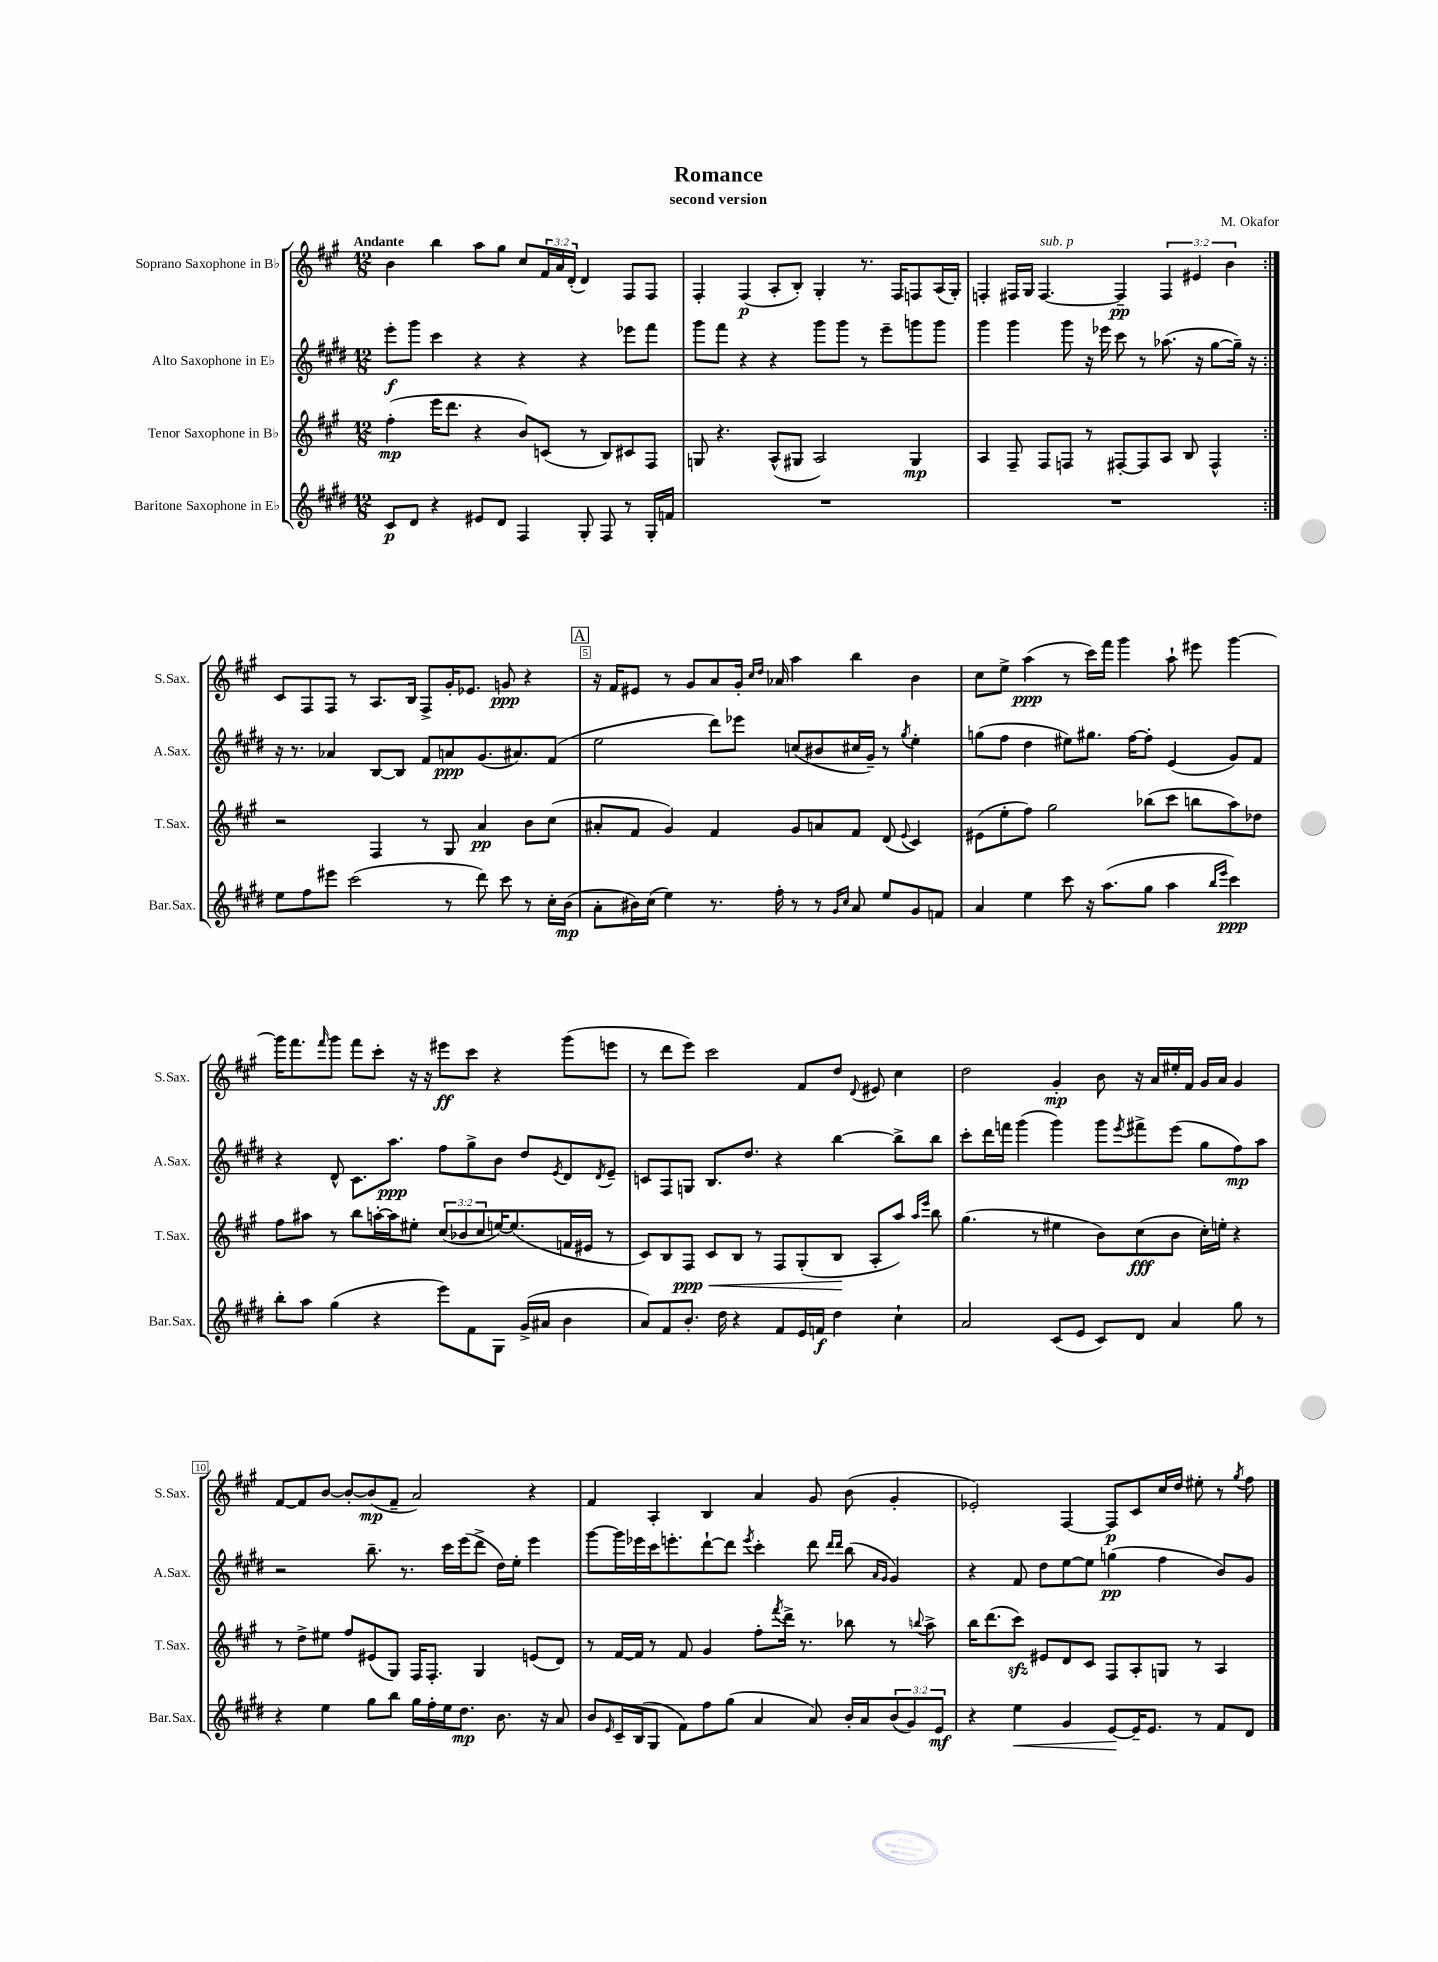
\header { title = "Romance" composer = "M. Okafor" subtitle = "second version" }
<<
\new StaffGroup <<
\new Staff = "s0" \with { instrumentName = "Soprano Saxophone in Bb" shortInstrumentName = "S.Sax." } {
    \clef treble \key a \major \numericTimeSignature \time 12/8 \override Staff.TupletNumber.text = #tuplet-number::calc-fraction-text \tempo "Andante"
    \repeat volta 2 { b'4 b''4 a''8 gis''8 cis''8 \tuplet 3/2 { fis'16 a'16 d'16-.( } d'4) fis8 fis8 |
    fis4-. fis4\p( a8-. b8-.) gis4-. r8. fis16 f8 a16( gis16-.) |
    f4-. fis16 gis16 fis4.~^\markup { \italic "sub. p" } fis4--\pp \tuplet 3/2 { fis4 eis'4 b'4 } | }
    cis'8 fis8 fis8 r8 a8. b16 fis8-> gis'16-. ees'8. g'8\ppp r4 |
    \mark \markup { \box "A" } r16 fis'16 eis'8 r8 gis'8 a'8 gis'16-. \grace { cis''16 d''16 } aes'16 a''4 b''4 b'4 |
    cis''8 e''8-> a''4\ppp( r8 cis'''16) fis'''16 gis'''4 a''8-! eis'''8 gis'''4~ |
    gis'''16 fis'''8. \grace { fis'''16 } gis'''8 fis'''8 cis'''8-. r16 r16 eis'''8\ff cis'''8 r4 gis'''8( e'''8 |
    r8 d'''8 e'''8) cis'''2 fis'8 d''8 \appoggiatura { d'8 } eis'8 cis''4 |
    d''2 gis'4-.\mp b'8 r16 a'16 eis''16-. fis'16 gis'16 a'16 gis'4 |
    fis'8~ fis'8 b'8~ b'8~-. b'8\mp( fis'8-- a'2) r4 |
    fis'4 a4-. b4 a'4 gis'8 b'8( gis'4-. |
    ees'2-.) fis4~ fis8\p cis'8 cis''16 d''16 eis''8-. r8 \acciaccatura { gis''8 } fis''8 \bar "|." |
}
\new Staff = "s1" \with { instrumentName = "Alto Saxophone in Eb" shortInstrumentName = "A.Sax." } {
    \clef treble \key e \major \numericTimeSignature \time 12/8
    \repeat volta 2 { e'''8-.\f gis'''8 cis'''4 r4 r4 r4 ees'''8 fis'''8 |
    gis'''8 fis'''8 r4 r4 gis'''8 gis'''8 r8 e'''8-- g'''8 g'''8 |
    gis'''4 gis'''4 gis'''8 r16 ees'''16 cis'''8 r8 aes''8.( r16 gis''8~ gis''16--) r16 | }
    r16 r8. aes'4 b8~ b8 fis'8 a'8\ppp gis'8.( ais'8.) fis'8( |
    \mark \markup { \box "A" } e''2 dis'''8) ees'''8 c''8( bis'8 cis''16 gis'16--) r8 \acciaccatura { gis''8 } e''4-. |
    g''8( fis''8 dis''4 eis''8) gis''8. fis''16~ fis''8-. e'4( gis'8) fis'8 |
    r4 dis'8-^ cis'8. a''8.\ppp fis''8 gis''8-> b'8 dis''8 \acciaccatura { e'8 } dis'8 \acciaccatura { dis'8 } e'8-- |
    c'8 fis8 g8 b8. dis''8. r4 b''4~ b''8-> b''8 |
    cis'''8-. dis'''16 f'''16 gis'''4( gis'''4) gis'''8 \acciaccatura { e'''8 } fis'''8-> e'''8( gis''8 fis''8\mp) a''8 |
    r2 b''8.-- r8. cis'''16 e'''16( dis'''8-> dis''16) e''16-. e'''4 |
    gis'''8~ gis'''16 ees'''16 cis'''16 e'''8.-. dis'''8~-! dis'''8 \acciaccatura { e'''8 } cis'''4-. dis'''8 \grace { dis'''16 dis'''16 } b''8( \grace { a'16 gis'16 } gis'4) |
    r4 fis'8 dis''8 e''8~ e''8 g''4\pp( fis''4 b'8) gis'8 \bar "|." |
}
\new Staff = "s2" \with { instrumentName = "Tenor Saxophone in Bb" shortInstrumentName = "T.Sax." } {
    \clef treble \key a \major \numericTimeSignature \time 12/8 \override Staff.TupletNumber.text = #tuplet-number::calc-fraction-text
    \repeat volta 2 { fis''4-.\mp( e'''16 d'''8. r4 b'8) c'8( r8 b8) cis'8 fis8 |
    g8 r4. a8-^( gis8 a2) gis4\mp |
    a4 fis8-- fis8 f8 r8 fis8~-. fis8 a8 b8 fis4-^ | }
    r2 fis4 r8 gis8 a'4\pp b'8 cis''8( |
    \mark \markup { \box "A" } ais'8-. fis'8 gis'4) fis'4 gis'8 a'8 fis'8 d'8( \appoggiatura { e'8 } cis'4) |
    eis'8( e''8-. fis''8) gis''2 bes''8( cis'''8 b''8 a''8) des''8 |
    fis''8 ais''8 r8 b''8 a''16~-. a''16 eis''8-. \tuplet 3/2 { cis''8( bes'8 cis''8 } e''16~) e''8.( f'16 eis'16 r8 |
    cis'8) b8 fis8\ppp\< cis'8 b8 r8 fis8 gis8-.( b8\! a8-. a''8) \grace { a''16 e'''16 } b''8 |
    gis''4.( r8 eis''4 b'8) cis''8\fff( b'8 cis''16-.) e''16-. r4 |
    r8 d''8-> eis''8 fis''8 eis'8( gis8) fis16 fis8.-. gis4 e'8( d'8) |
    r8 fis'16~ fis'16 r8 fis'8 gis'4 fis''8-. \acciaccatura { fis'''8 } d'''16-> r8. bes''8 r8 \appoggiatura { b''8 } a''8-> |
    b''16 d'''8.( cis'''8\sfz) eis'8 d'8 cis'8 fis8 a8-. g8 r8 a4 \bar "|." |
}
\new Staff = "s3" \with { instrumentName = "Baritone Saxophone in Eb" shortInstrumentName = "Bar.Sax." } {
    \clef treble \key e \major \numericTimeSignature \time 12/8 \override Staff.TupletNumber.text = #tuplet-number::calc-fraction-text
    \repeat volta 2 { cis'8\p dis'8 r4 eis'8 dis'8 fis4 gis8-. fis8 r8 gis16-. f'16 |
    R1. |
    R1. | }
    e''8 fis''8 eis'''8 cis'''2( r8 dis'''8) cis'''8 r8 cis''16-. b'16\mp( |
    \mark \markup { \box "A" } a'8-. bis'16) cis''16( e''4) r8. fis''16-. r8 r8 \grace { gis'16 cis''16 } a'8 e''8 gis'8 f'8 |
    a'4 e''4 cis'''8 r16 a''8.( gis''8 a''4 \grace { b''16 e'''16 } cis'''4\ppp) |
    b''8-. a''8 gis''4( r4 e'''8) fis'8 gis8 gis'16->( ais'16 b'4 |
    a'8) fis'8 b'8.-. dis''16 r4 fis'8 e'16 f'16\f dis''4 cis''4-! |
    a'2 cis'8( e'8 cis'8) dis'8 a'4 gis''8 r8 |
    r4 e''4 gis''8 b''8 gis''16 fis''16-. e''16 dis''8.\mp b'8. r16 a'8 |
    b'8 \grace { e'16 } cis'16-- b16( gis8 fis'8) fis''8 gis''8( a'4 a'8) b'16-. a'16 \tuplet 3/2 { b'8( gis'8) e'8\mf } |
    r4 e''4\< gis'4 e'8~\! e'16-- e'8. r8 fis'8 dis'8 \bar "|." |
}
>>
>>
\layout { \context { \Score \override BarNumber.break-visibility = ##(#f #t #t) barNumberVisibility = #(every-nth-bar-number-visible 5) \override BarNumber.stencil = #(make-stencil-boxer 0.1 0.3 ly:text-interface::print) } }
